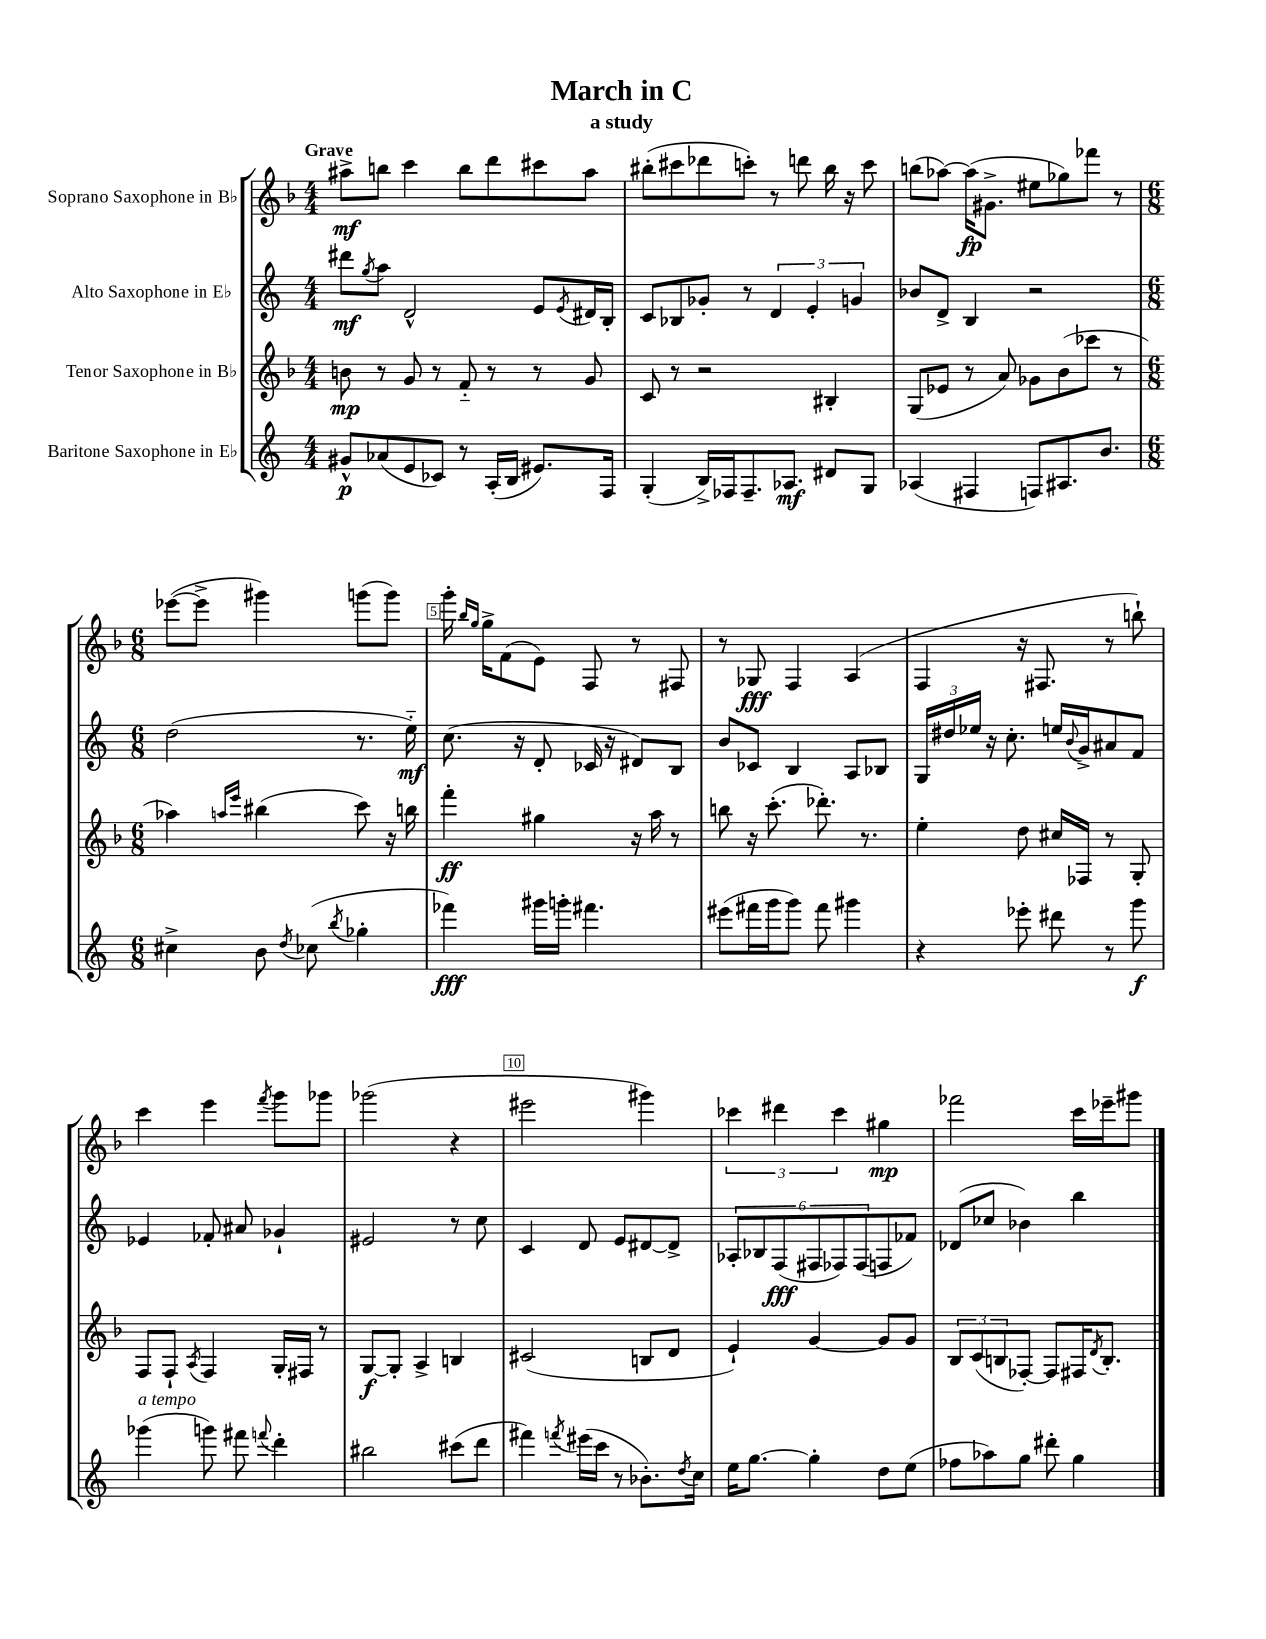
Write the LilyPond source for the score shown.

\header { title = "March in C" subtitle = "a study" }
<<
\new StaffGroup <<
\new Staff = "s0" \with { instrumentName = "Soprano Saxophone in Bb" } {
    \clef treble \key f \major \numericTimeSignature \time 4/4 \tempo "Grave"
    ais''8->\mf b''8 c'''4 b''8 d'''8 cis'''8 ais''8 |
    bis''8-.( cis'''8 des'''8 c'''8-.) r8 d'''8 bis''16 r16 c'''8 |
    b''8( aes''8~) aes''16\fp( gis'8.-> eis''8 ges''8) fes'''8 r8 |
    \numericTimeSignature \time 6/8 ees'''8~( ees'''8-> gis'''4) g'''8( g'''8) |
    g'''16-. \grace { bes''16 g''16 } g''16-> f'8( e'8) f8 r8 fis8 |
    r8 ges8\fff f4 a4( |
    f4 r16 fis8. r8 b''8-!) |
    c'''4 e'''4 \acciaccatura { f'''8 } g'''8 ges'''8 |
    ges'''2( r4 |
    eis'''2 gis'''4) |
    \tuplet 3/2 { ces'''4 dis'''4 ces'''4 } gis''4\mp |
    fes'''2 c'''16 ees'''16-- gis'''8 \bar "|." |
}
\new Staff = "s1" \with { instrumentName = "Alto Saxophone in Eb" } {
    \clef treble \key c \major \numericTimeSignature \time 4/4
    dis'''8\mf \acciaccatura { g''8 } a''8 d'2-^ e'8 \acciaccatura { e'8 } dis'16 b16-. |
    c'8 bes8 ges'8-. r8 \tuplet 3/2 { d'4 e'4-. g'4 } |
    bes'8 d'8-> b4 r2 |
    \numericTimeSignature \time 6/8 d''2( r8. e''16-_\mf) |
    c''8.( r16 d'8-. ces'16 r16 dis'8) b8 |
    b'8 ces'8 b4 a8 bes8 |
    \tuplet 3/2 { g16 dis''16 ees''16 } r16 c''8.-. e''16 \appoggiatura { b'8 } g'16-> ais'8 f'8 |
    ees'4 fes'8-. ais'8 ges'4-! |
    eis'2 r8 c''8 |
    c'4 d'8 e'8 dis'8~ dis'8-> |
    \tuplet 6/4 { aes8-. bes8 f8\fff( fis8 fes8) fes8( } f8 fes'8) |
    des'8( ces''8 bes'4) b''4 \bar "|." |
}
\new Staff = "s2" \with { instrumentName = "Tenor Saxophone in Bb" } {
    \clef treble \key f \major \numericTimeSignature \time 4/4
    b'8\mp r8 g'8 r8 f'8-_ r8 r8 g'8 |
    c'8 r8 r2 bis4-. |
    g8( ees'8 r8 a'8) ges'8 bes'8( ces'''8 r8 |
    \numericTimeSignature \time 6/8 aes''4) \grace { a''16 e'''16 } bis''4( c'''8) r16 b''16 |
    f'''4-.\ff gis''4 r16 a''16 r8 |
    b''8 r16 c'''8.-.( des'''8.-.) r8. |
    e''4-. d''8 cis''16 fes16 r8 g8-. |
    f8 f8-! \acciaccatura { a8 } f4 g16-. fis16 r8 |
    g8~\f g8-. a4-> b4 |
    cis'2( b8 d'8 |
    e'4-!) g'4~ g'8 g'8 |
    \tuplet 3/2 { bes8 c'8( b8 } fes8~-.) fes8 fis16 \acciaccatura { d'8 } b8.-. \bar "|." |
}
\new Staff = "s3" \with { instrumentName = "Baritone Saxophone in Eb" } {
    \clef treble \key c \major \numericTimeSignature \time 4/4
    gis'8-^\p aes'8( e'8 ces'8) r8 a16-.( b16 eis'8.) f16 |
    g4-.( b16->) fes16 fes8.-- aes8.\mf dis'8 g8 |
    aes4( fis4 f8) ais8. b'8. |
    \numericTimeSignature \time 6/8 cis''4-> b'8 \acciaccatura { d''8 } ces''8( \acciaccatura { b''8 } ges''4-. |
    fes'''4\fff) gis'''16 g'''16-. fis'''4. |
    eis'''8( fis'''16 g'''16 g'''8) fis'''8 gis'''4 |
    r4 ees'''8-. dis'''8 r8 g'''8\f |
    ges'''4^\markup { \italic "a tempo" }( g'''8) fis'''8 \appoggiatura { f'''8 } d'''4-. |
    bis''2 cis'''8( d'''8 |
    fis'''4) \acciaccatura { f'''8 } eis'''16( c'''16 r8 bes'8.-.) \acciaccatura { d''8 } c''16 |
    e''16 g''8.~ g''4-. d''8 e''8( |
    fes''8 aes''8) g''8 dis'''8-. g''4 \bar "|." |
}
>>
>>
\layout { \context { \Score \override BarNumber.break-visibility = ##(#f #t #t) barNumberVisibility = #(every-nth-bar-number-visible 5) \override BarNumber.stencil = #(make-stencil-boxer 0.1 0.3 ly:text-interface::print) } }
